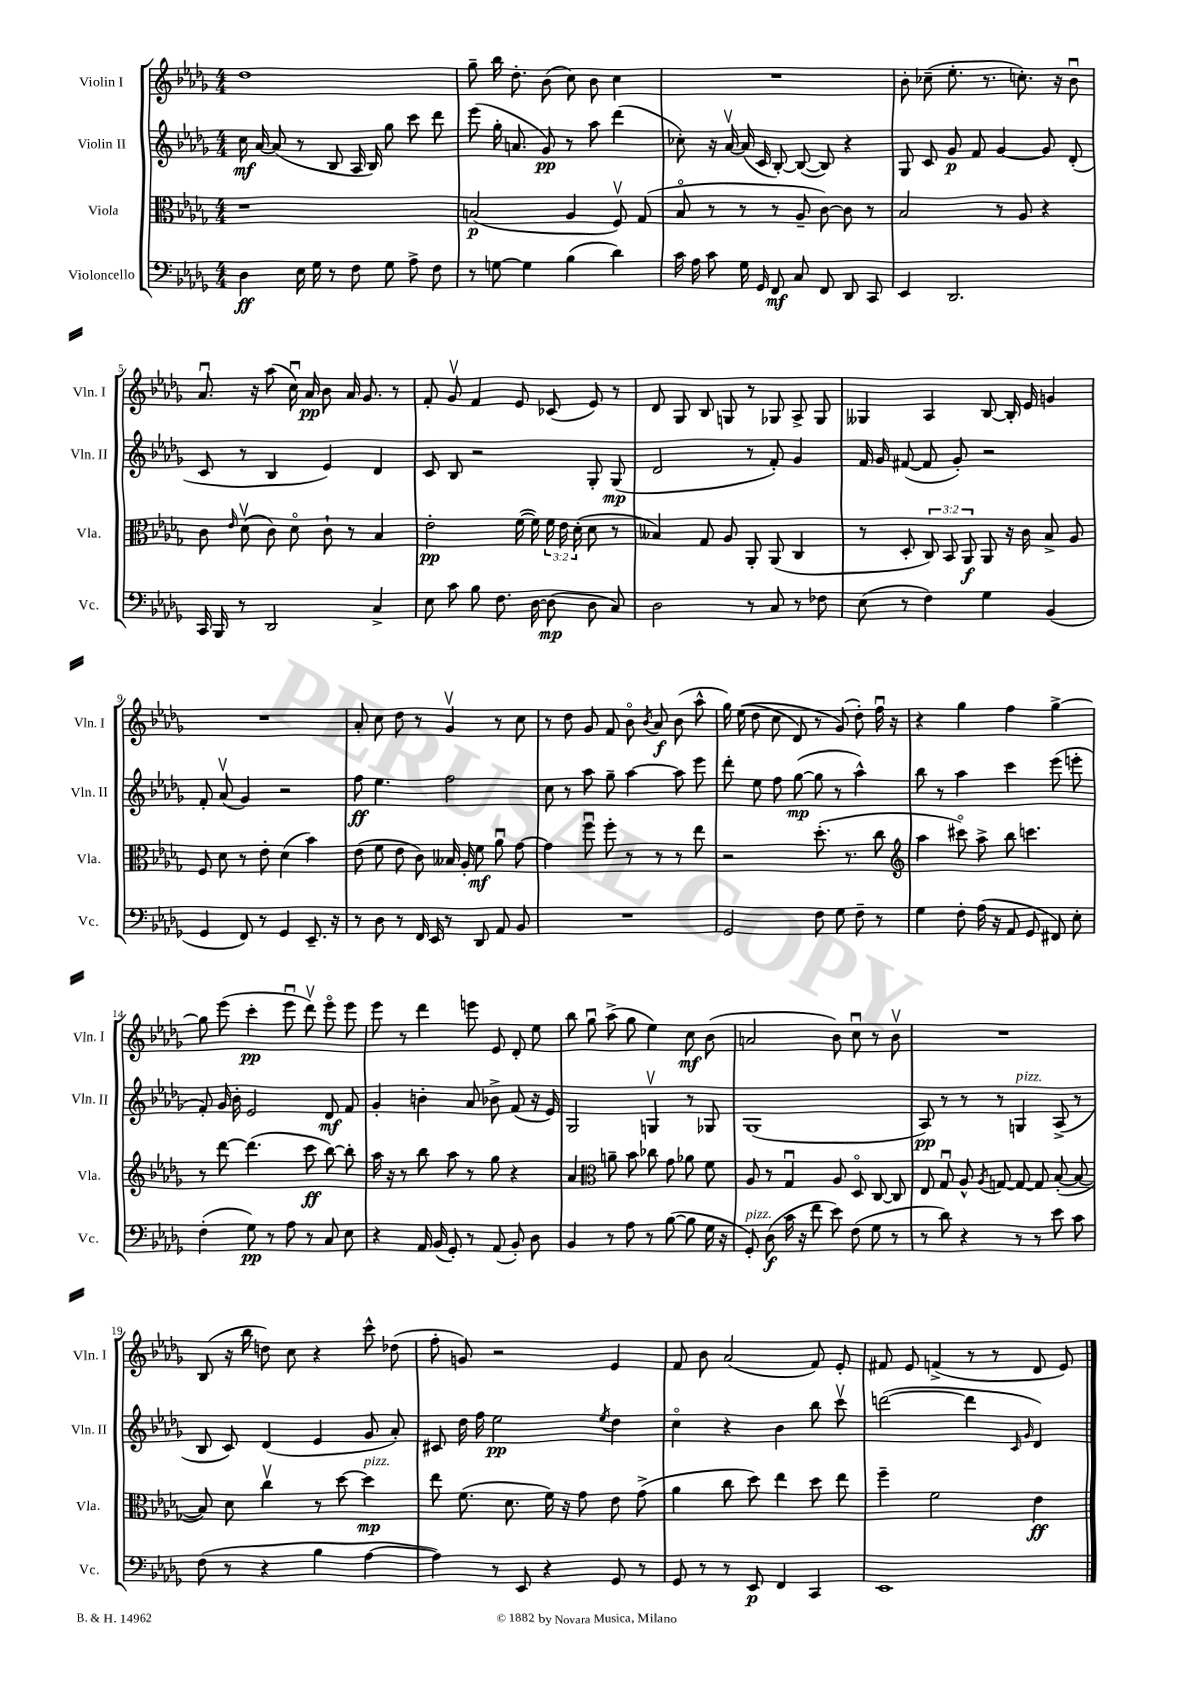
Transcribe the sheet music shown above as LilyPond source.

<<
\new StaffGroup <<
\new Staff = "s0" \with { instrumentName = "Violin I" shortInstrumentName = "Vln. I" } {
    \clef treble \key des \major \numericTimeSignature \time 4/4
    \autoBeamOff des''1 |
    ges''8-- bes''16 des''8.-. bes'8( c''8) bes'8 c''4 |
    R1 |
    bes'8-. ces''8--( ees''8.-. r8. c''8.-.) r16 bes'8\downbow |
    aes'8.\downbow r16 aes''8( c''16\downbow) aes'16\pp bes'8 aes'16 ges'8. r8 |
    f'8-. ges'8\upbow f'4 ees'8 ces'8( ees'8) r8 |
    des'8 ges8 bes8 g8 r8 ges8 aes8-> ges8 |
    geses4 aes4 bes8~ bes16-. ees'16 g'4 |
    R1 |
    aes'8-. c''8 des''8 r8 ges'4\upbow r8 c''8 |
    r8 des''8 ges'8 f'8 bes'8\flageolet \acciaccatura { bes'8 } aes'8\f bes'8( aes''8-^ |
    ges''16) ees''16(\( des''8 c''8 des'8) r8 ges'8(\) des''8-.) f''16\downbow r16 |
    r4 ges''4 f''4 ges''4~-> |
    ges''8 ees'''8( c'''4-.\pp ees'''8\downbow des'''8\upbow) ees'''8\flageolet ees'''8 |
    ees'''8 r8 des'''4 e'''8 ees'8 des'8-. ees''8 |
    bes''8 ges''8\downbow aes''8->( ges''8 ees''4) c''8\mf bes'8( |
    a'2 bes'8) c''8\downbow r8 bes'8\upbow |
    R1 |
    bes8( r16 bes''16 d''8) c''8 r4 c'''8-^ des''8( |
    f''8-. g'8) r2 ees'4 |
    f'8 bes'8 aes'2( f'8) ees'8-. |
    fis'8 ees'8 f'4->( r8 r8 des'8 ees'8) \bar "|." |
}
\new Staff = "s1" \with { instrumentName = "Violin II" shortInstrumentName = "Vln. II" } {
    \clef treble \key des \major \numericTimeSignature \time 4/4
    \autoBeamOff c''16\mf aes'16~ aes'8( r8 bes8 aes16 bes16) ges''8 c'''8 des'''8 |
    ees'''8( ges''16-. a'8. ges'8\pp) r8 aes''8 des'''4( |
    ces''8-.) r16 aes'16~\upbow aes'16( c'16 bes8~-.) bes8~( bes8) r4 |
    ges8 c'8 ges'8\p f'8 ges'4~ ges'8 des'8-.( |
    c'8 r8 bes4 ees'4) des'4 |
    c'8 bes8 r2 ges8-. ges8\mp( |
    des'2 r8 f'8-.) ges'4 |
    f'16 ges'16 fis'8~( fis'8 ges'8-.) r2 |
    f'8-. aes'8\upbow( ges'4) r2 |
    f''8\ff ees''4. f''2 |
    c''8 r8 aes''8 ges''8-- aes''4~ aes''8 ees'''8 |
    des'''8-. ees''8 f''8 ges''8~\mp( ges''8 r8 aes''4-^) |
    bes''8 r8 aes''4 c'''4 ees'''8( e'''8-. |
    f'8-.) ges'16 bes'16-. ees'2 des'8\mf f'8 |
    ges'4-. b'4-. aes'8 bes'8-> f'8( r16 ees'16) |
    ges2 g4\upbow r8 ges8 |
    ges1( |
    aes8\pp) r8 r8 r8 g4^\markup { \italic "pizz." } aes8->( r8 |
    bes8 c'8) des'4( ees'4 ges'8 aes'8-.) |
    cis'8 des''16 f''16 ees''2\pp \acciaccatura { ees''8 } des''4 |
    c''4\flageolet r4 bes'4 bes''8 c'''8\upbow |
    d'''2~( d'''4 \grace { c'16 ges'16 } des'4) \bar "|." |
}
\new Staff = "s2" \with { instrumentName = "Viola" shortInstrumentName = "Vla." } {
    \clef alto \key des \major \numericTimeSignature \time 4/4 \override Staff.TupletNumber.text = #tuplet-number::calc-fraction-text
    \autoBeamOff r1 |
    b2\p( aes4 f8\upbow) ges8( |
    bes8\flageolet r8 r8 r8 aes8-- c'8~) c'8 r8 |
    bes2 r8 aes8 r4 |
    c'8 \grace { ees'16 } des'8\upbow( c'8) des'8\flageolet c'8-! r8 bes4 |
    ees'2-.\pp f'16~( f'16) \tuplet 3/2 { f'16 ees'16 des'16-.( } des'8 r8 |
    beses4) ges8 aes8 aes,8-. aes,8( c4 |
    r8 des8-. \tuplet 3/2 { c8) bes,8 aes,8\f } aes,8 r16 c'16 bes8-> aes8 |
    f8 des'8 r8 ees'8-. des'4( bes'4) |
    ees'8( f'8 ees'8 c'8) beses16 aes16-. f'8\mf aes'8\downbow ges'8~ |
    ges'4 f''8\downbow f''8-. r8 r8 r8 ees''8 |
    r2 des''8.-.( r8. c''8 |
    \clef treble aes''4 cis'''8\flageolet) aes''8-> bes''8 c'''4. |
    r8 des'''8~ des'''4.( c'''8\ff bes''8~) bes''8-. |
    aes''16 r16 r8 bes''8 aes''8 r8 ges''8 r4 |
    aes'4 \clef alto a'8-- bes'8 ces''8 ges'8 aes'8 f'8 |
    aes8 r8 ges4\downbow aes8 des8\flageolet c8~ c8 |
    ees8 ges8\downbow aes8-^ \acciaccatura { aes8 } g8~ g8~ g8 bes8~-.( bes8~ |
    bes8) des'8 c''4\upbow r8 des''8~ des''4\mp^\markup { \italic "pizz." } |
    ees''8 f'8.( des'8. f'16) r16 ges'8 ees'8 ges'8->( |
    aes'4 c''8 des''8) ees''4 des''8 ees''8 |
    f''4-- f'2 ees'4\ff \bar "|." |
}
\new Staff = "s3" \with { instrumentName = "Violoncello" shortInstrumentName = "Vc." } {
    \clef bass \key des \major \numericTimeSignature \time 4/4
    \autoBeamOff des4\ff ees16 ges16 r8 f8 ges8 aes8-> f8 |
    r8 g8~ g4 bes4( des'4) |
    c'16 aes16 c'8 ges16 ges,16 f,8\mf c8 f,8 des,8 c,8 |
    ees,4 des,2. |
    c,16 bes,,16 r8 des,2 c4-> |
    ees8 c'8 bes8 f8. des16~ des8\mp( des8 c8) |
    des2 r8 c8 r8 fes8 |
    ees8( r8 f4) ges4 bes,4( |
    ges,4 f,8) r8 ges,4 ees,8.-- r16 |
    r8 des8 r8 f,16 ees,16 r8 des,8 aes,8 bes,8 |
    R1 |
    ges,2 f8 ges8 f8-- r8 |
    ges4 f8-. aes16( r16 aes,8 ges,8 fis,8) ees8-. |
    f4-.( ges8\pp) r8 aes8 r8 c8 ees8 |
    r4 aes,16 bes,16( ges,8-.) r8 aes,8( bes,8-.) des8 |
    bes,4 r8 aes8 r8 bes8~( bes8 ges16 r16 |
    ges,8-.^\markup { \italic "pizz." }) des8\f( c'16 r16 f'8 ees'8) f8( ges8 r8 |
    r8 des'8) r4 r8 r8 ees'8 c'8 |
    f8( r8 r4 bes4 aes4~ |
    aes4) r8 ees,8 r4 ges,8 r8 |
    ges,8 r8 r8 ees,8\p f,4 c,4 |
    ees,1 \bar "|." |
}
>>
>>
